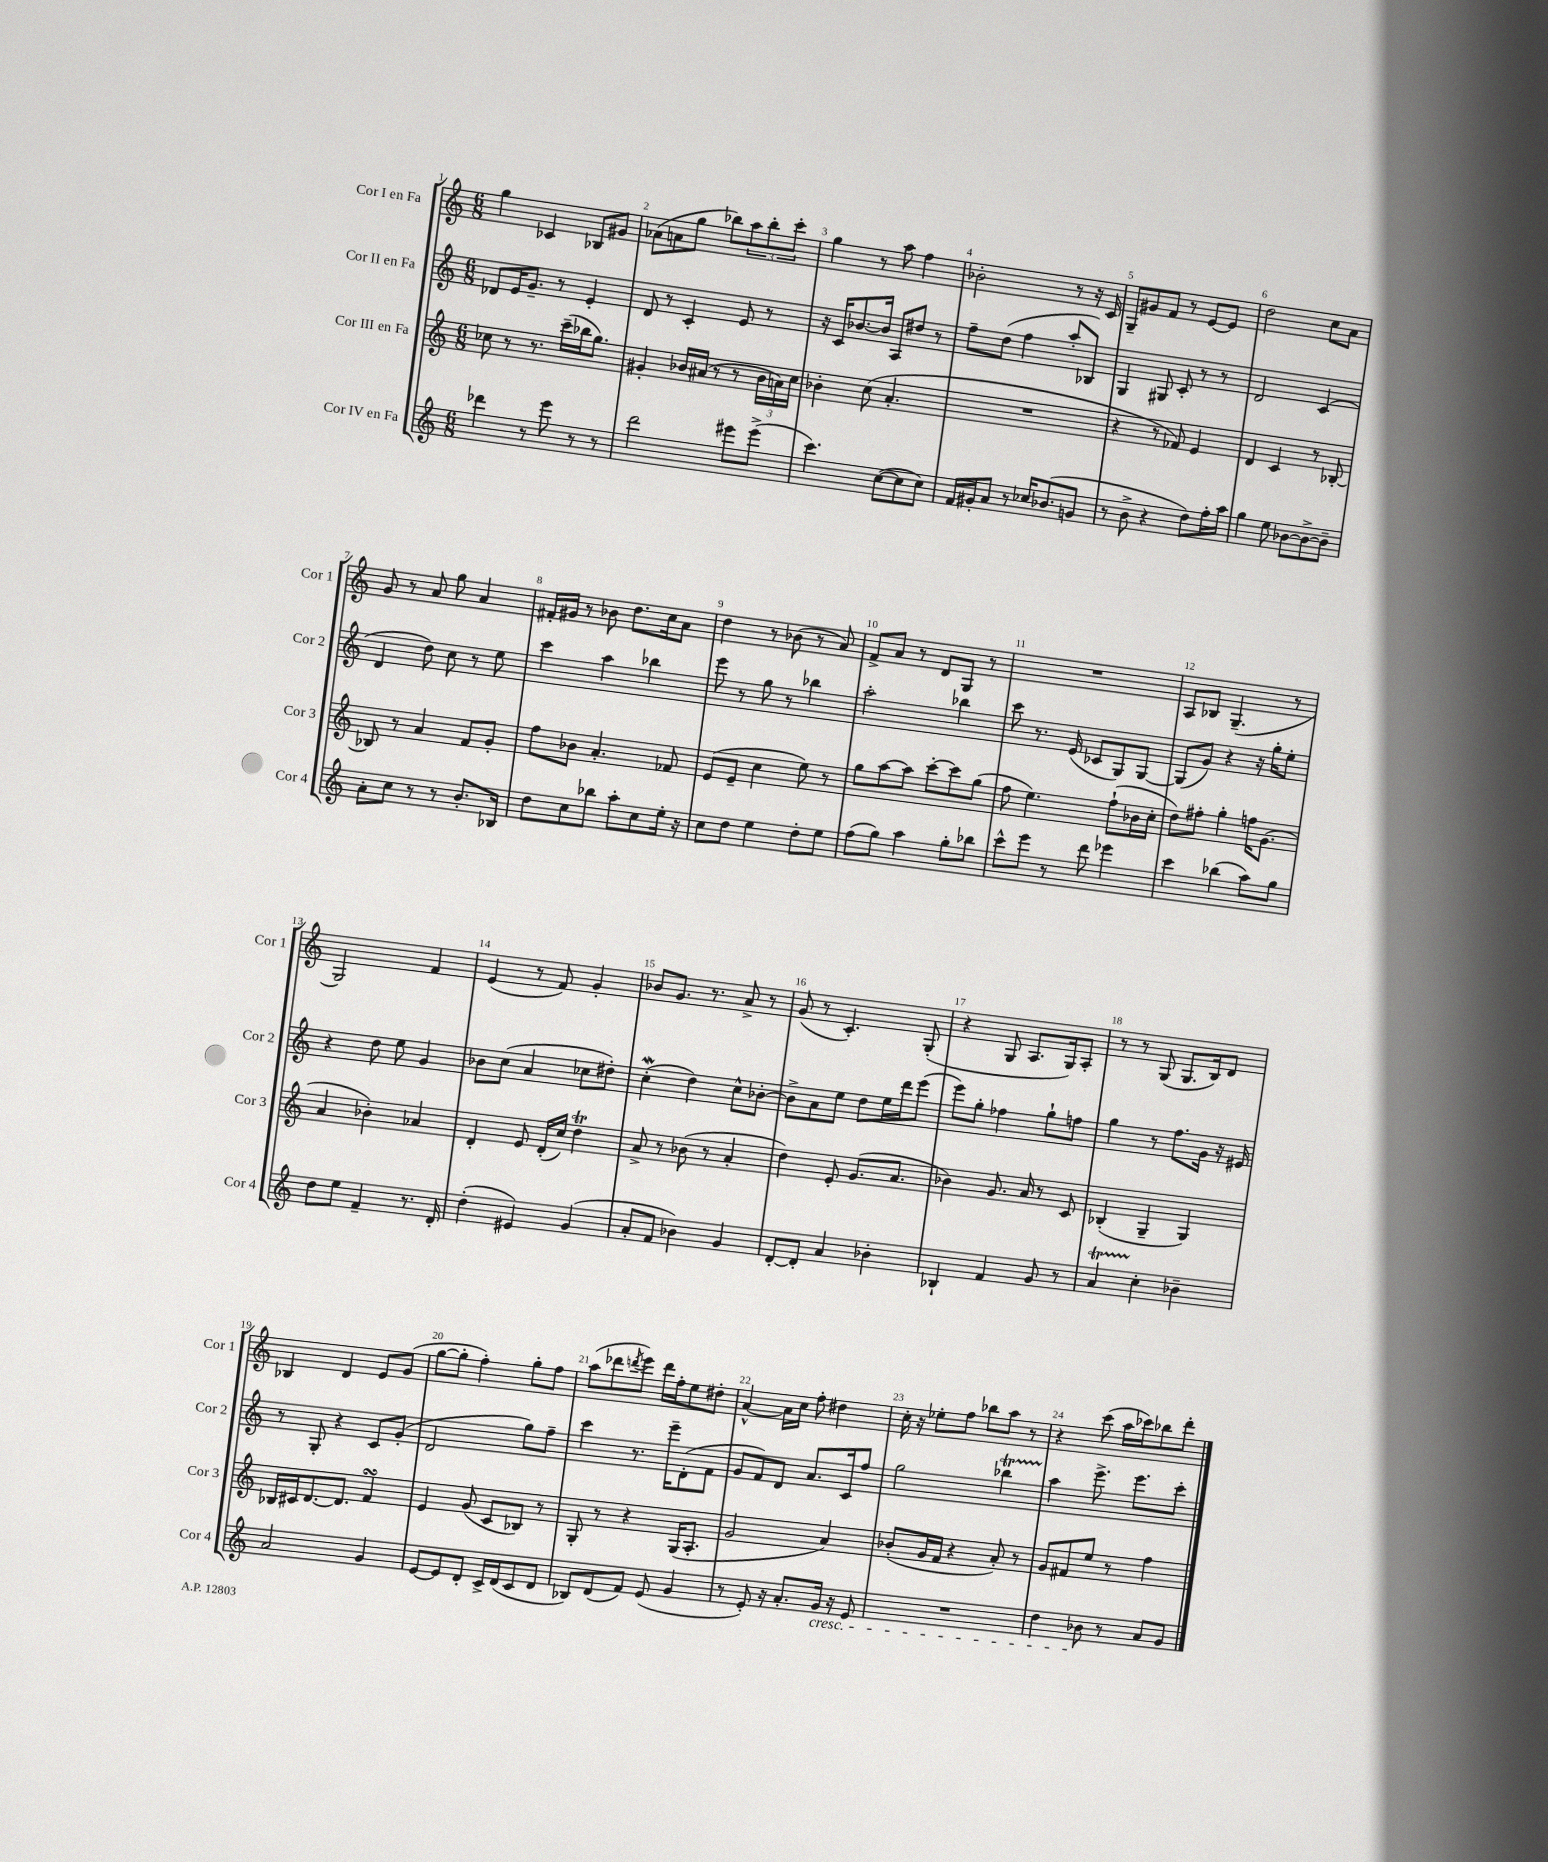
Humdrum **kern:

**kern	**kern	**kern	**kern
*part4	*part3	*part2	*part1
*staff4	*staff3	*staff2	*staff1
*I"Cor IV en Fa	*I"Cor III en Fa	*I"Cor II en Fa	*I"Cor I en Fa
*I'Cor 4	*I'Cor 3	*I'Cor 2	*I'Cor 1
*clefG2	*clefG2	*clefG2	*clefG2
*k[]	*k[]	*k[]	*k[]
*M6/8	*M6/8	*M6/8	*M6/8
=1	=1	=1	=1
4ddd-X\	8cc-X\	8d-X/L	4gg\
.	8r	16e/K	.
.	.	8.g~/J	.
8r	8.r	.	4c-X/
8eee\	.	8r	.
.	(16ccc~\LL	.	.
8r	16bb-X\J	4e'/	8B-X/L
.	8.gg\J)	.	.
8r	.	.	8g#X/J
=2	=2	=2	=2
2ddd\	4g#X'/	8d/	(8a-X\L
.	.	8r	8an\
.	16b-X/LL	4c'/	8gg\J
.	(16a#X/JJ	.	.
.	8r	.	8bb-X\L)
8eee#X\L	8r	8e/	12aa\
.	.	.	12bb-'\
(8eee#^\J	24b-\LL	8r	.
.	24an\)	.	12ccc'\J
.	24cc\JJ	.	.
=3	=3	=3	=3
4.ccc\)	4b-X'\	16r	4gg\
.	.	16c/KL	.
.	.	[8.b-X/	.
.	(8cc\	.	8r
.	.	16b-/Jk]	.
([8cc\L	4.a'/	8A/L	8aa\
8cc\]	.	8dd#X/J	4ff\
8cc\J)	.	8r	.
=4	=4	=4	=4
16f/LL	2.r	8ff~\L	2b-X'\
16g#X'/J	.	.	.
8a/J	.	(8dd\J	.
8r	.	4ff\	.
16cc-X/KL	.	.	.
(8.b-X/	.	.	.
.	.	8aa'/L	8r
8gn/J	.	8B-X/J)	16r
.	.	.	16c/
=5	=5	=5	=5
8r	4r	4G/	8G~/L
8b^\	.	.	8g#X/
4r	8r	8G#X/	8f/J
.	8f-X/)	8c'/	8r
8dd\L)	4e/	8r	[8e/L
16ff'\L	.	8r	8e/J]
16aa\JJ	.	.	.
=6	=6	=6	=6
4gg\	4d/	2d/	2dd\
8ee\	4c/	.	.
[8b-X\L	.	.	.
8b-^\_	8r	(4c/	8cc\L
8b-~\J]	[8B-X'/	.	8a\J
!!LO:LB:g=z
=7	=7	=7	=7
8a'\L	8B-X/]	4d/	8g/
8cc\J	8r	.	8r
8r	4a/	8dd\)	8a/
8r	.	8cc\	8gg\
8.b'/L	8f/L	8r	4a/
.	8g'/J	8ee\	.
16B-X/Jk	.	.	.
=8	=8	=8	=8
8dd\L	8ff\L	4ccc\	16f#X'/LL
.	.	.	16g#X/JJ
8cc\	8b-X\J	.	8r
8bb-X\J	4.a'/	4aa\	8b-X\
8aa'\L	.	.	8.dd\L
8cc\	.	4bb-X\	.
.	.	.	16cc\k
16ee'\Jk	8f-X/	.	8a\J
16r	.	.	.
=9	=9	=9	=9
8cc\L	(8e/L	8eee\	4dd\
8dd\J	8e~/J	8r	.
4ee\	4cc\	8gg\	8r
.	.	8r	(8b-X\
8dd'\L	8ee\)	4bb-X\	8r
8ee\J	8r	.	8a/)
=10	=10	=10	=10
(8ff\L	8gg\L	2aa'\	8f^/L
8gg\J)	[8aa\	.	8a/J
4aa\	8aa\J]	.	8r
.	[8ccc'\L	.	8d/L
8gg'\L	8ccc\]	4bb-X\	8G/J
8bb-X\J	(8gg\J	.	8r
=11	=11	=11	=11
8ccc^^\L	8ff\	8ccc\	2.r
8eee\J	4.ee\)	8.r	.
8r	.	.	.
.	.	(16e/	.
8ddd\	.	8c-X/L	.
4eee-X\	(8ff`\L	8G/)	.
.	16b-X\L	[8G/J	.
.	16cc'\JJ	.	.
=12	=12	=12	=12
4ccc\	8dd\L)	(8G/L]	8A/L
.	8ff#X'\J	8g/J)	8B-X/J
(4bb-X\	4gg'\	4r	(4.G~/
8aa\L)	16ffn\KL	16r	.
.	(8.g\J	16gg'\KL	.
8gg\J	.	8ee'\J	8r
!!LO:LB:g=z
=13	=13	=13	=13
8dd\L	4a/	4r	2G/)
8ee\J	.	.	.
4f~/	4b-X'\)	8dd\	.
.	.	8ee\	.
8.r	4a-X/	4g/	4f/
16d'/	.	.	.
=14	=14	=14	=14
(4dd'\	4d'/	8b-X\L	(4e/
.	.	(8cc\J	.
4e#X/)	8e/	4a/	8r
.	(16d'/LL	.	8f/)
.	16cc/JJ)	.	.
(4g/	4ddT\	8cc-X\L	4g'/
.	.	8dd#X'\J)	.
=15	=15	=15	=15
8a'/L	8a^/	(4ccw'\	8b-X/L
8f/J	8r	.	8.g/J
4b-X\)	(8b-X\	4dd\)	.
.	.	.	8.r
.	8r	.	.
4g/	4a'/	8cc^^\L	8a^/
.	.	[8b-X'\J	8r
=16	=16	=16	=16
[8d'/L	4dd\)	8b-^\L]	(8g/
8d'/J]	.	8a\	8r
4a/	8e'/	8ee\J	4.c'/)
.	(8.g/L	8dd\L	.
4b-X'\	.	16ee\L	.
.	8.a/J	16ddd\J	.
.	.	(8eee\J	(8G'/
=17	=17	=17	=17
4B-X`/	4b-X\)	8eee\L)	4r
.	.	8gg'\J	.
4f/	8.g/	4ff-X\	8G/
.	.	.	8.A/L
.	16a/	.	.
8g/	8r	8gg`\L	.
.	.	.	16G/k)
8r	8c/	8ffn\J	8A'/J
=18	=18	=18	=18
4aT/	(4B-X'/	4gg\	8r
.	.	.	8r
4cc'\	4G~/	8r	(8G/
.	.	8.ff\L	8.G/L
4b-X~\	4G/)	.	.
.	.	16g\Jk	16B/k)
.	.	16r	8d/J
.	.	16e#X/	.
!!LO:LB:g=z
=19	=19	=19	=19
2a/	16B-X/LL	8r	4B-X/
.	16c#X/J	.	.
.	[8.d/	8G'/	.
.	.	4r	4d/
.	8.d/J]	.	.
4g/	4fsSSs/	8c/L	8e/L
.	.	(8g'/J	(8g/J
=20	=20	=20	=20
[8e/L	4e/	2d/	[8gg\L
8e/]	.	.	8gg'\J]
8d'/J	(8g/	.	4ff'\)
16c^/LL	8c/L	.	.
(16d/J	.	.	.
8c/	8B-X/J)	8gg\L)	8gg'\L
8d/J	8r	8ff~\J	8ff\J
=21	=21	=21	=21
8B-X/L)	8G'/	4ccc\	(8aa\L
(8d/	8r	.	8ddd-X\
.	.	.	8qdddn/
8f/J)	4r	8.r	8eee\J)
(8e/	.	.	16ddd\LL
.	.	16eee~\KL	16ff'\J
4g/	(16G/KL	(8d'\	8ee\
.	8.A'/J	.	.
.	.	8f\J	8dd#X'\J
=22	=22	=22	=22
8r	2g/	8g/L	[4a^^/
8e'/)	.	8f/)	.
16r	.	8d/J	16a\LL]
8.a'/L	.	.	16cc\JJ
.	.	8.a/L	8ff'\
!LO:TX:b:i:t=cresc.	!	!	!
16g/Jk	4a/)	.	4dd#X\
16r	.	16c/k	.
8e/	.	8ff/J	.
=23	=23	=23	=23
2.r	(8b-X'/L	2gg\	16cc'\
.	.	.	16r
.	16g/L	.	8ee-X'\L
.	16f/JJ	.	.
.	4r	.	8ff\J
.	.	.	8bb-X\L
.	8a'/)	4bb-XT\	8aa\J
.	8r	.	8r
=24	=24	=24	=24
4dd\	8g/L	4aa\	4r
.	8f#X/	.	.
8b-X\	8ee/J	8.eee^\	(8ccc\
8r	8r	.	16aa\LL
.	.	8.eee\L	16ccc-X\J)
8a/L	4ff\	.	8bb-X\
8g/J	.	8ccc'\J	8ddd'\J
==	==	==	==
*-	*-	*-	*-
